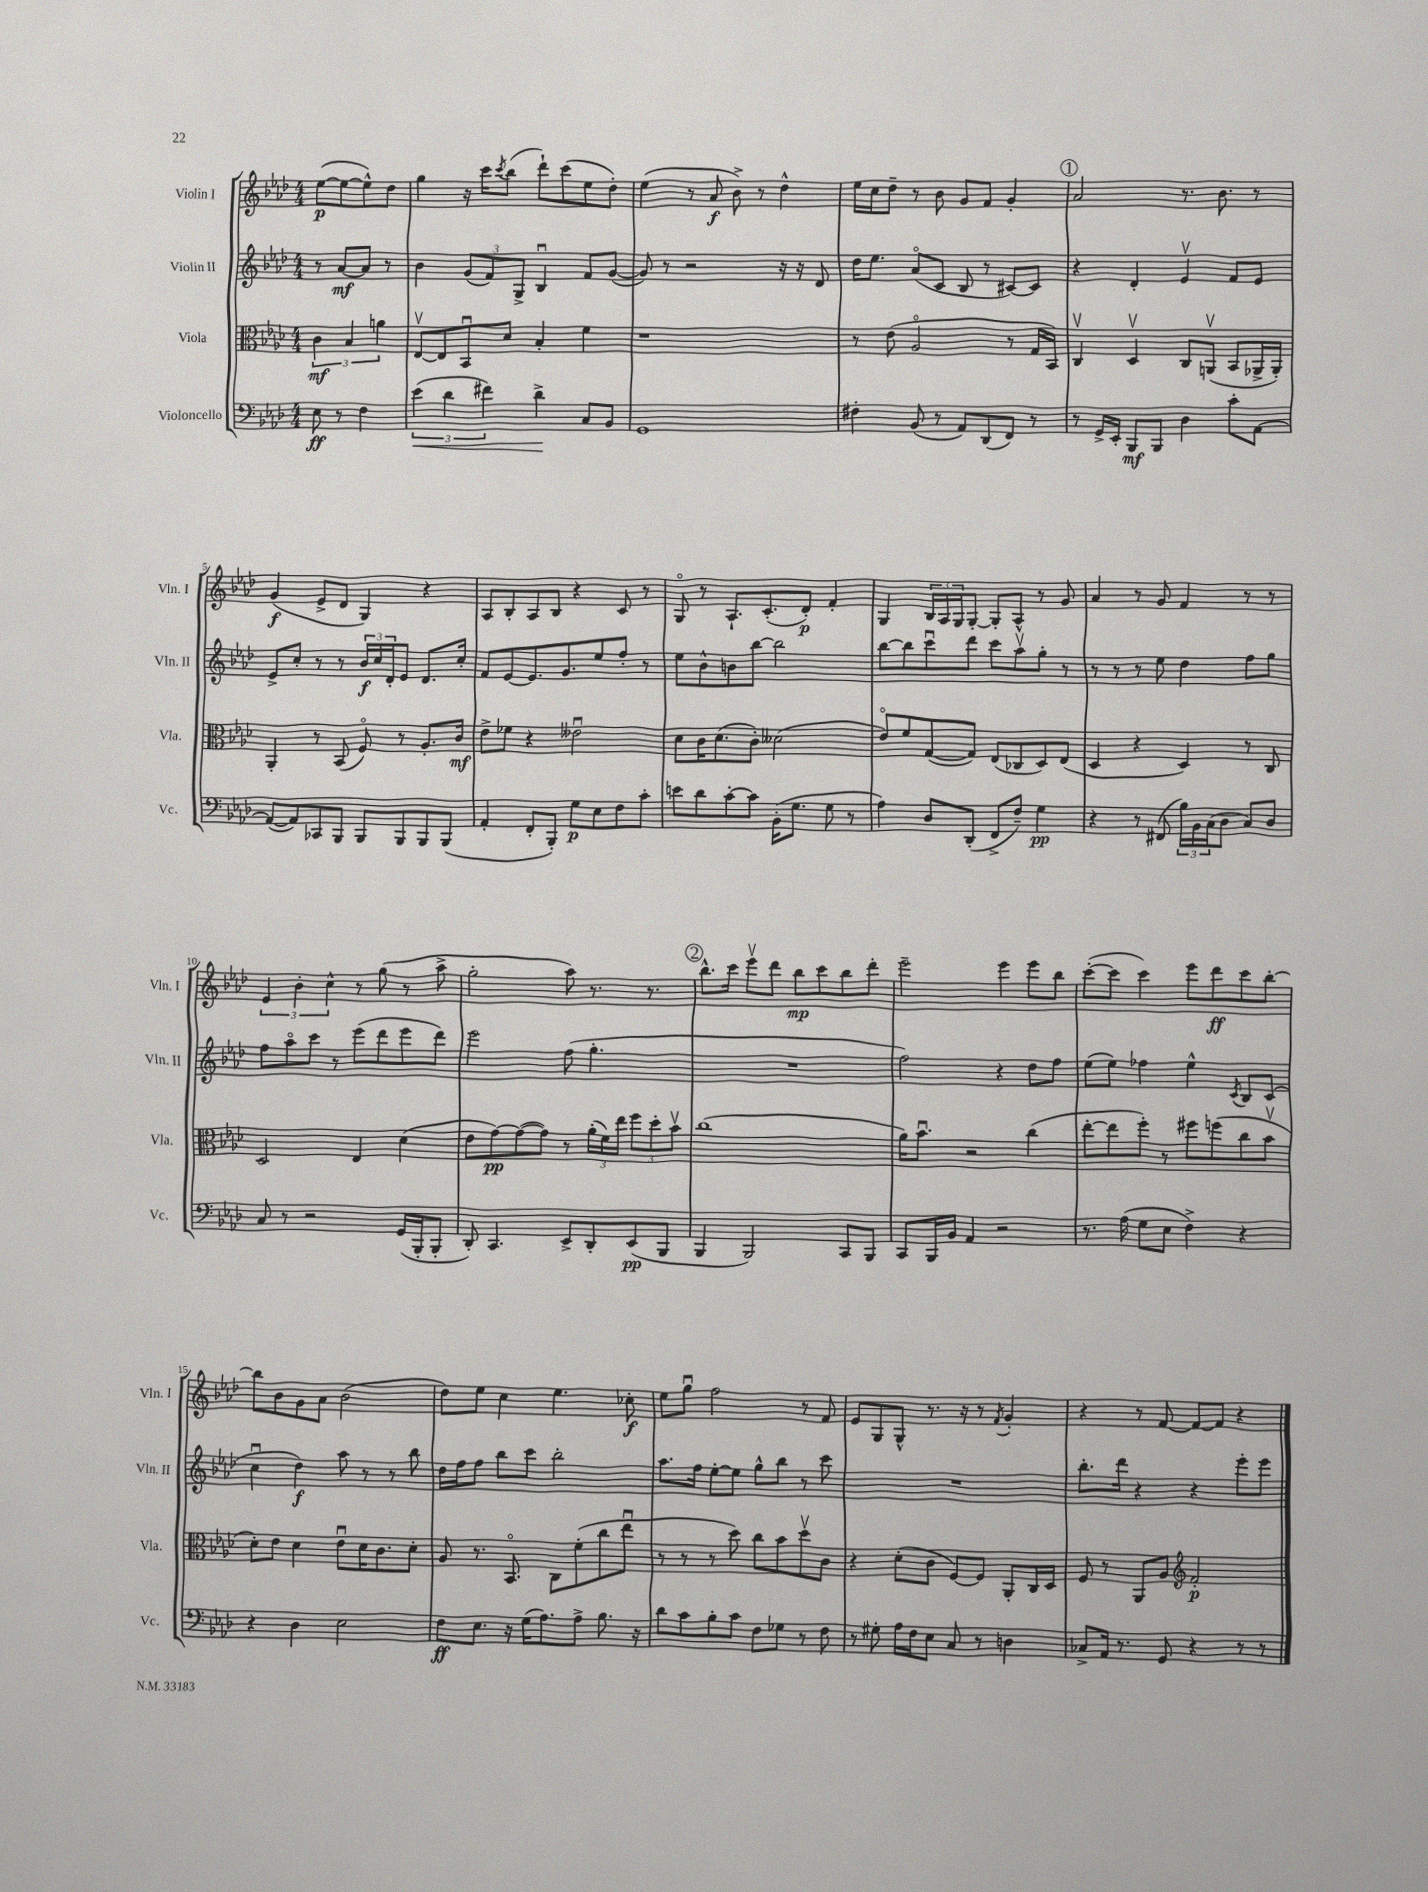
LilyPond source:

<<
\new StaffGroup <<
\new Staff = "s0" \with { instrumentName = "Violin I" shortInstrumentName = "Vln. I" } {
    \clef treble \key aes \major \numericTimeSignature \time 4/4 \partial 2
    ees''8~\p( ees''8~ ees''8-^) des''8 |
    g''4 r16 c'''16 \acciaccatura { c'''8 } bes''8( des'''8-!) c'''8( ees''8 des''8-.) |
    ees''4( r8 aes'8\f bes'8->) r8 des''4-^ |
    ees''16 c''16 des''8-- r8 bes'8 g'8 f'8 g'4-. |
    \mark \markup { \circle "1" } aes'2 r8. bes'8. r8 |
    g'4\f( ees'8-> des'8 g4) r4 |
    aes8 bes8-. aes8 bes8 r4 c'8 r8 |
    g8\flageolet r8 aes8.-! c'8.-.( des'8-.\p) f'4-. |
    g4 \tuplet 3/2 { bes16 aes16 g16 } g8~-. g8-. aes8-^ r8 g'8 |
    aes'4 r8 g'8 f'4 r8 r8 |
    \tuplet 3/2 { ees'4 bes'4-. c''4-^ } r8 g''8( r8 aes''8-> |
    g''2-. aes''8) r8. r8. |
    \mark \markup { \circle "2" } bes''8.-^ c'''16 ees'''8\upbow des'''8 bes''8\mp c'''8 bes''8 des'''8-. |
    ees'''2-- ees'''4 ees'''8 bes''8 |
    c'''8~-.( c'''8 c'''4) ees'''8 des'''8\ff c'''8 bes''8~-. |
    bes''8 bes'8 g'8 aes'8 bes'2( |
    des''8) ees''8 c''4 ees''4. ces''8-.\f |
    ees''8 g''8\downbow f''2 r8 f'8 |
    ees'8 g8 g8-^ r8. r16 r8 \acciaccatura { f'8 } g'4-. |
    r4 r8 f'8~ f'8~ f'8 r4 \bar "|." |
}
\new Staff = "s1" \with { instrumentName = "Violin II" shortInstrumentName = "Vln. II" } {
    \clef treble \key aes \major \numericTimeSignature \time 4/4 \partial 2
    r8 aes'8~\mf aes'8 r8 |
    bes'4 \tuplet 3/2 { g'8( f'8) g8-> } bes4\downbow f'8 g'8~( |
    g'8) r8 r2 r16 r16 des'8 |
    des''16 ees''8. aes'8\flageolet( c'8 bes8 r8 cis'8~) cis'8 |
    \mark \markup { \circle "1" } r4 des'4-. ees'4\upbow f'8 ees'8 |
    ees'8-> c''8-. r8 r8 \tuplet 3/2 { bes'16\f c''16 des'16-. } ees'8 des'8. c''16-. |
    f'8 ees'8~ ees'8. g'8. ees''8 f''8-. r8 |
    ees''8 bes'8-^ b'8 bes''8~ bes''2 |
    bes''8~ bes''8 c'''8\downbow des'''8 c'''8 aes''8\upbow g''8-. r8 |
    r8 r8 r8 ees''8 des''4 f''8 g''8 |
    f''8 aes''8\flageolet c'''8 r8 ees'''8( des'''8 ees'''8 des'''8) |
    ees'''2 f''8( g''4.-. |
    \mark \markup { \circle "2" } R1 |
    f''2) r4 des''8 f''8 |
    ees''8( ees''8) fes''4 ees''4-^ \acciaccatura { c'8 } bes8 c'8( |
    c''4\downbow des''4\f) aes''8 r8 r8 bes''8 |
    des''16 f''16 f''8 bes''8 c'''8 bes''2-. |
    aes''8. f''16 ees''8~-. ees''8 g''8-^ bes''8 r8 c'''8 |
    R1 |
    bes''8.-. des'''16 r4 r4 ees'''8-. ees'''8 \bar "|." |
}
\new Staff = "s2" \with { instrumentName = "Viola" shortInstrumentName = "Vla." } {
    \clef alto \key aes \major \numericTimeSignature \time 4/4 \partial 2
    \tuplet 3/2 { c'4\mf bes4 a'4 } |
    ees8~\upbow ees8 bes,8\downbow des'8 bes4-. f'4 |
    r1 |
    r8 ees'8( aes2\flageolet r8 g16 bes,16) |
    \mark \markup { \circle "1" } c4\upbow des4\upbow c8 a,8\upbow( bes,8 aes,16-> aes,16-.) |
    aes,4-. r8 bes,8( f8\flageolet) r8 aes8.-. c'16\mf |
    ees'8-> fes'8 r4 eeses'2\downbow |
    des'8 c'16 des'8.( c'8-.) deses'2( |
    ees'8\flageolet) f'8 g8~( g8) ees8( ces8 des8) ees8( |
    des4 r4 des4) r8 c8 |
    des2 ees4 des'4( |
    ees'8 g'8~\pp) g'8~( g'8) r8 \tuplet 3/2 { aes'16-.( f'16) ees''16 } \tuplet 3/2 { f''8 des''8-. bes'8\upbow } |
    \mark \markup { \circle "2" } c''1( |
    aes'16) bes'8.\downbow r2 c''4( |
    ees''8~-. ees''8 f''8-.) r8 fis''8 f''8( c''8 bes'8\upbow |
    des'8-.) ees'8 des'4 ees'8\downbow des'16 c'8. des'8-. |
    aes8 r8. bes,8.\flageolet c8 f'8-.( c''8 ees''8\downbow |
    r8 r8 r8 des''8) c''8 bes'8 des''8\upbow c'8 |
    r4 des'8-.( c'8 f8~) f8 aes,8-. c16 des16 |
    f8 r8 aes,8 aes8 \clef treble f'2-.\p \bar "|." |
}
\new Staff = "s3" \with { instrumentName = "Violoncello" shortInstrumentName = "Vc." } {
    \clef bass \key aes \major \numericTimeSignature \time 4/4 \partial 2
    ees8\ff r8 f4 |
    \tuplet 3/2 { ees'4\<( des'4 fis'4) } des'4->\! c8 bes,8 |
    g,1 |
    fis4-. bes,8( r8 aes,8) des,8( f,8) r8 |
    \mark \markup { \circle "1" } r8 g,16-> ees,16-. bes,,8\mf bes,,8 des4 c'8-. aes,8~ |
    aes,8~( aes,8) ces,8 bes,,8 bes,,8 bes,,8 bes,,8 bes,,8( |
    aes,4-. f,8-. bes,,8-.) g8\p ees8 f8 c'8-. |
    e'8 des'8 c'8~-. c'8 bes,16-.( g8. g8 r8 |
    aes4) des8 des,8-.( f,8-> f8--) g4\pp |
    r4 r8 fis,8( \tuplet 3/2 { bes16) bes,16 c16( } des8 c8) des8 |
    c8 r8 r2 g,16( bes,,16-. bes,,8-. |
    des,8-.) c,4. ees,8-> des,8-. ees,8\pp( bes,,8 |
    \mark \markup { \circle "2" } bes,,4 bes,,2) c,8 bes,,8 |
    c,8 bes,,16 bes,16 aes,4 r2 |
    r8. aes16( g8 ees8 f4->) r4 |
    r4 des4 ees2 |
    f8\ff ees8. r16 g16( aes8.) aes8-> bes8. r16 |
    des'8 c'8 bes8-. c'8 f8 ges8 r8 f8 |
    r8 gis8-. aes16 f16 ees8 c8 r8 d4 |
    ces8-> aes,16 r8. g,8 r4 r8 r8 \bar "|." |
}
>>
>>
